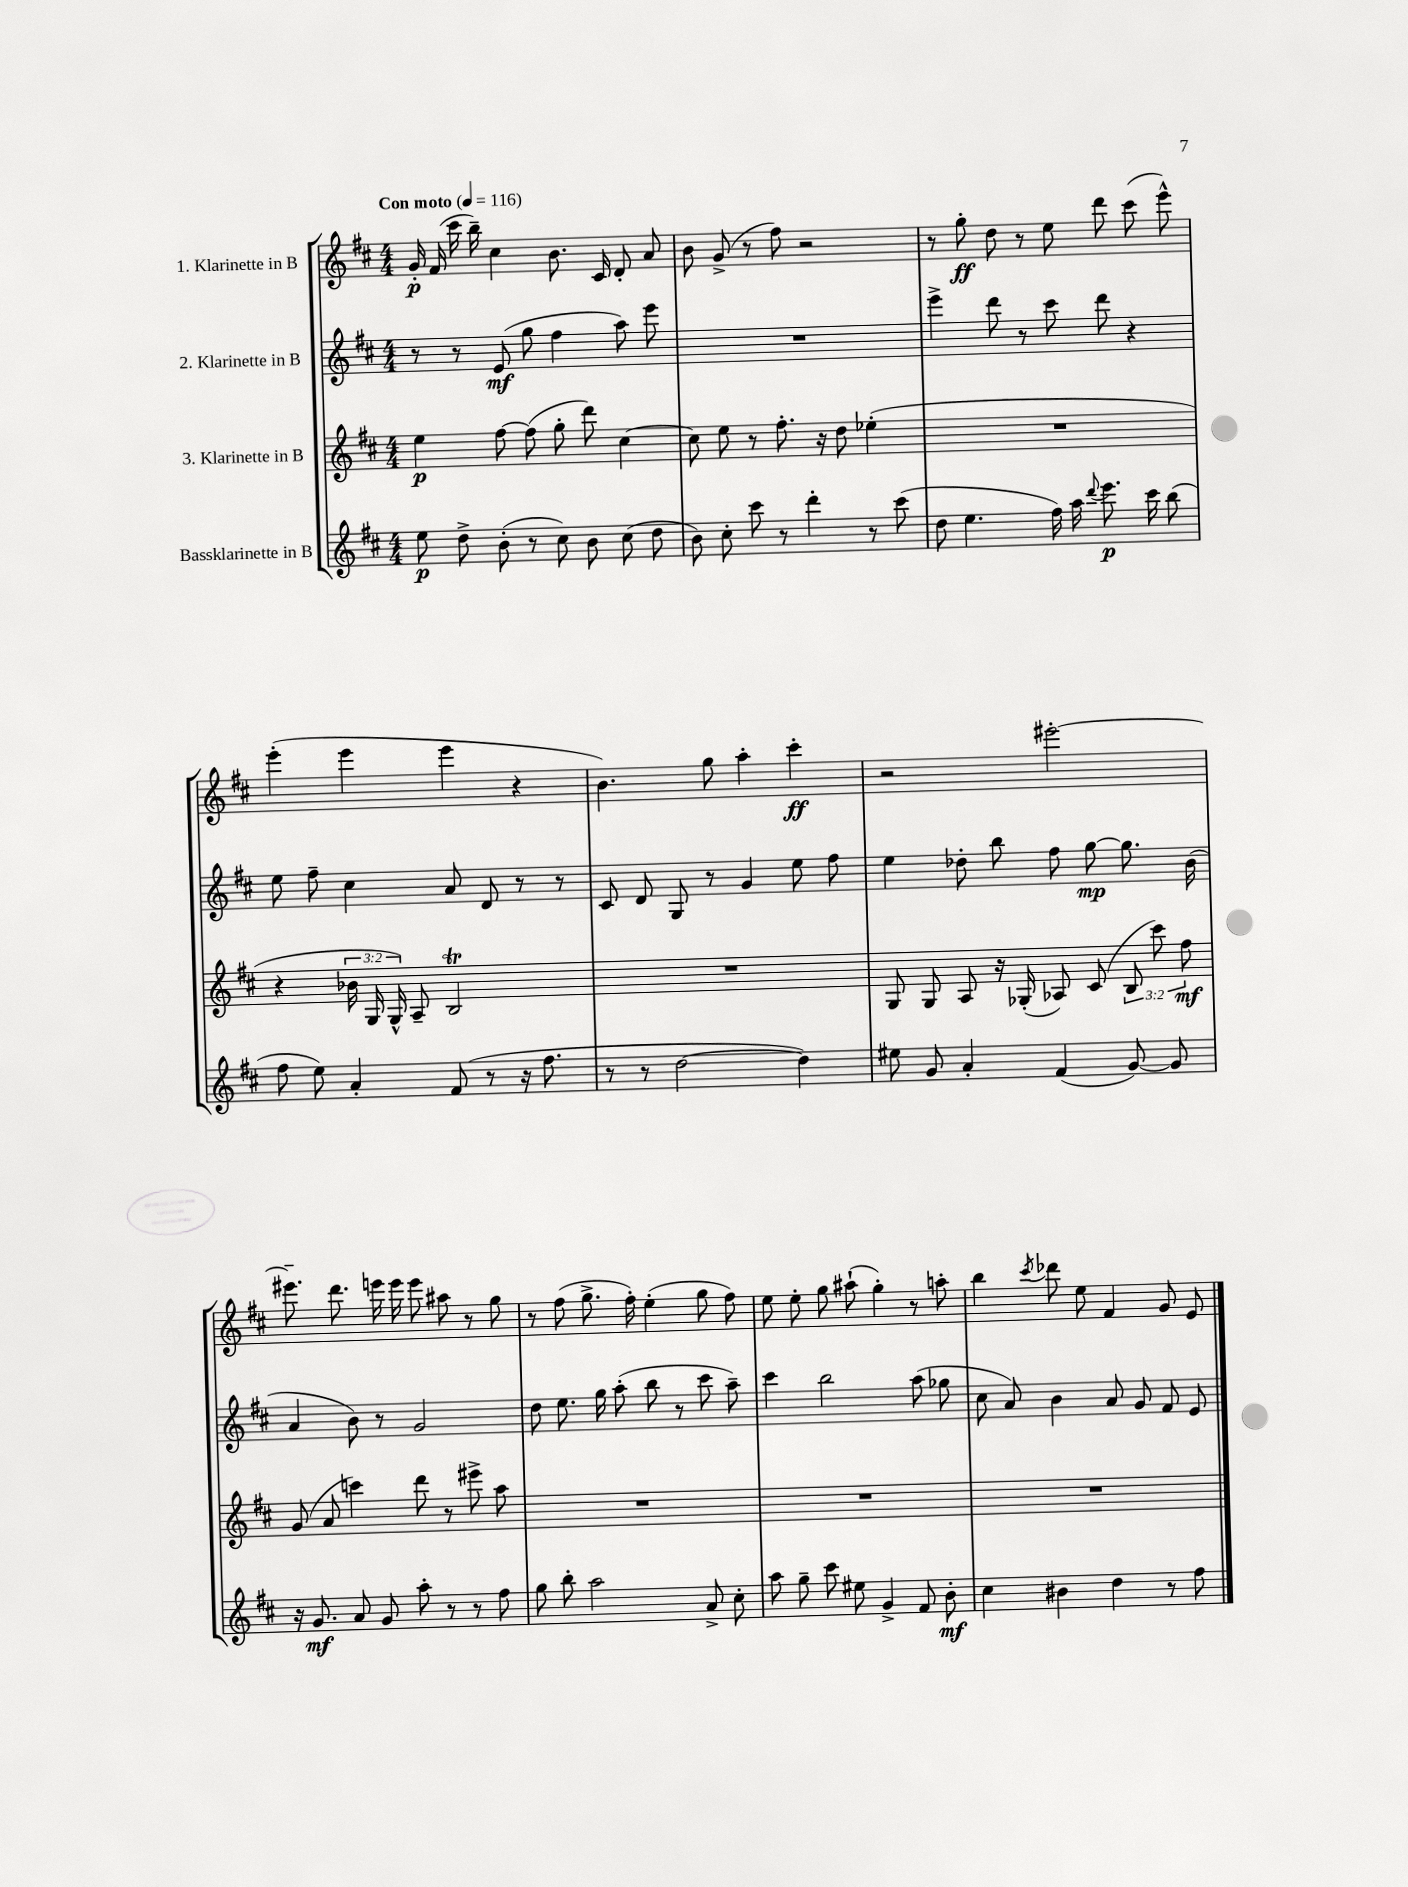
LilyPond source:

<<
\new StaffGroup <<
\new Staff = "s0" \with { instrumentName = "1. Klarinette in B" } {
    \clef treble \key d \major \numericTimeSignature \time 4/4 \tempo "Con moto" 4 = 116
    \autoBeamOff g'16-.\p fis'16( cis'''16 b''16--) cis''4 b'8. cis'16 d'8-. a'8 |
    b'8 g'8->( r8 fis''8) r2 |
    r8 g''8-.\ff d''8 r8 e''8 d'''8 cis'''8( e'''8-^) |
    e'''4-.( e'''4 e'''4 r4 |
    b'4.) g''8 a''4-. cis'''4-.\ff |
    r2 eis'''2~-. |
    eis'''8.-- d'''8. e'''16 e'''16 e'''8 ais''8 r8 g''8 |
    r8 fis''8( g''8.-> fis''16-.) e''4-.( g''8 fis''8) |
    e''8 e''8-. g''8 ais''8-!( g''4-.) r8 a''8-. |
    b''4 \acciaccatura { cis'''8 } des'''8 e''8 fis'4 g'8 e'8 \bar "|." |
}
\new Staff = "s1" \with { instrumentName = "2. Klarinette in B" } {
    \clef treble \key d \major \numericTimeSignature \time 4/4
    \autoBeamOff r8 r8 e'8\mf( g''8 fis''4 a''8) e'''8 |
    R1 |
    e'''4-> d'''8 r8 cis'''8 d'''8 r4 |
    e''8 fis''8-- cis''4 a'8 d'8 r8 r8 |
    cis'8 d'8 g8 r8 g'4 e''8 fis''8 |
    e''4 des''8-. b''8 fis''8 g''8~\mp g''8. b'16( |
    a'4 b'8) r8 g'2 |
    d''8 e''8. g''16 a''8-.( b''8 r8 cis'''8 a''8--) |
    cis'''4 b''2 a''8( ges''8 |
    cis''8 a'8) b'4 a'8 g'8 fis'8 e'8 \bar "|." |
}
\new Staff = "s2" \with { instrumentName = "3. Klarinette in B" } {
    \clef treble \key d \major \numericTimeSignature \time 4/4 \override Staff.TupletNumber.text = #tuplet-number::calc-fraction-text
    \autoBeamOff e''4\p fis''8~ fis''8( g''8-. d'''8) cis''4~ |
    cis''8 e''8 r8 fis''8.-. r16 d''8 ees''4-.( |
    R1 |
    r4 \tuplet 3/2 { bes'16 g16 g16-^) } a8-- b2\trill |
    R1 |
    g8 g8 a8 r16 ges16-.( aes8) cis'8( \tuplet 3/2 { b8 cis'''8) fis''8\mf } |
    g'8( a'8 c'''4) d'''8 r8 eis'''8-> a''8 |
    R1 |
    R1 |
    R1 \bar "|." |
}
\new Staff = "s3" \with { instrumentName = "Bassklarinette in B" } {
    \clef treble \key d \major \numericTimeSignature \time 4/4
    \autoBeamOff e''8\p d''8-> b'8-.( r8 cis''8) b'8 cis''8( d''8 |
    b'8) cis''8-. cis'''8 r8 d'''4-. r8 cis'''8( |
    d''8 e''4. fis''16) a''16 \appoggiatura { d'''8 } e'''8.\p cis'''16 b''8( |
    fis''8 e''8) a'4-. fis'8( r8 r16 fis''8. |
    r8 r8 d''2~ d''4) |
    eis''8 g'8 a'4-. fis'4( g'8~) g'8 |
    r16 g'8.\mf a'8 g'8 a''8-. r8 r8 fis''8 |
    g''8 b''8-. a''2 a'8-> cis''8-. |
    a''8 g''8-- cis'''8 eis''8 g'4-> fis'8 b'8-.\mf |
    cis''4 bis'4 d''4 r8 fis''8 \bar "|." |
}
>>
>>
\layout { \context { \Score \remove "Bar_number_engraver" } }
